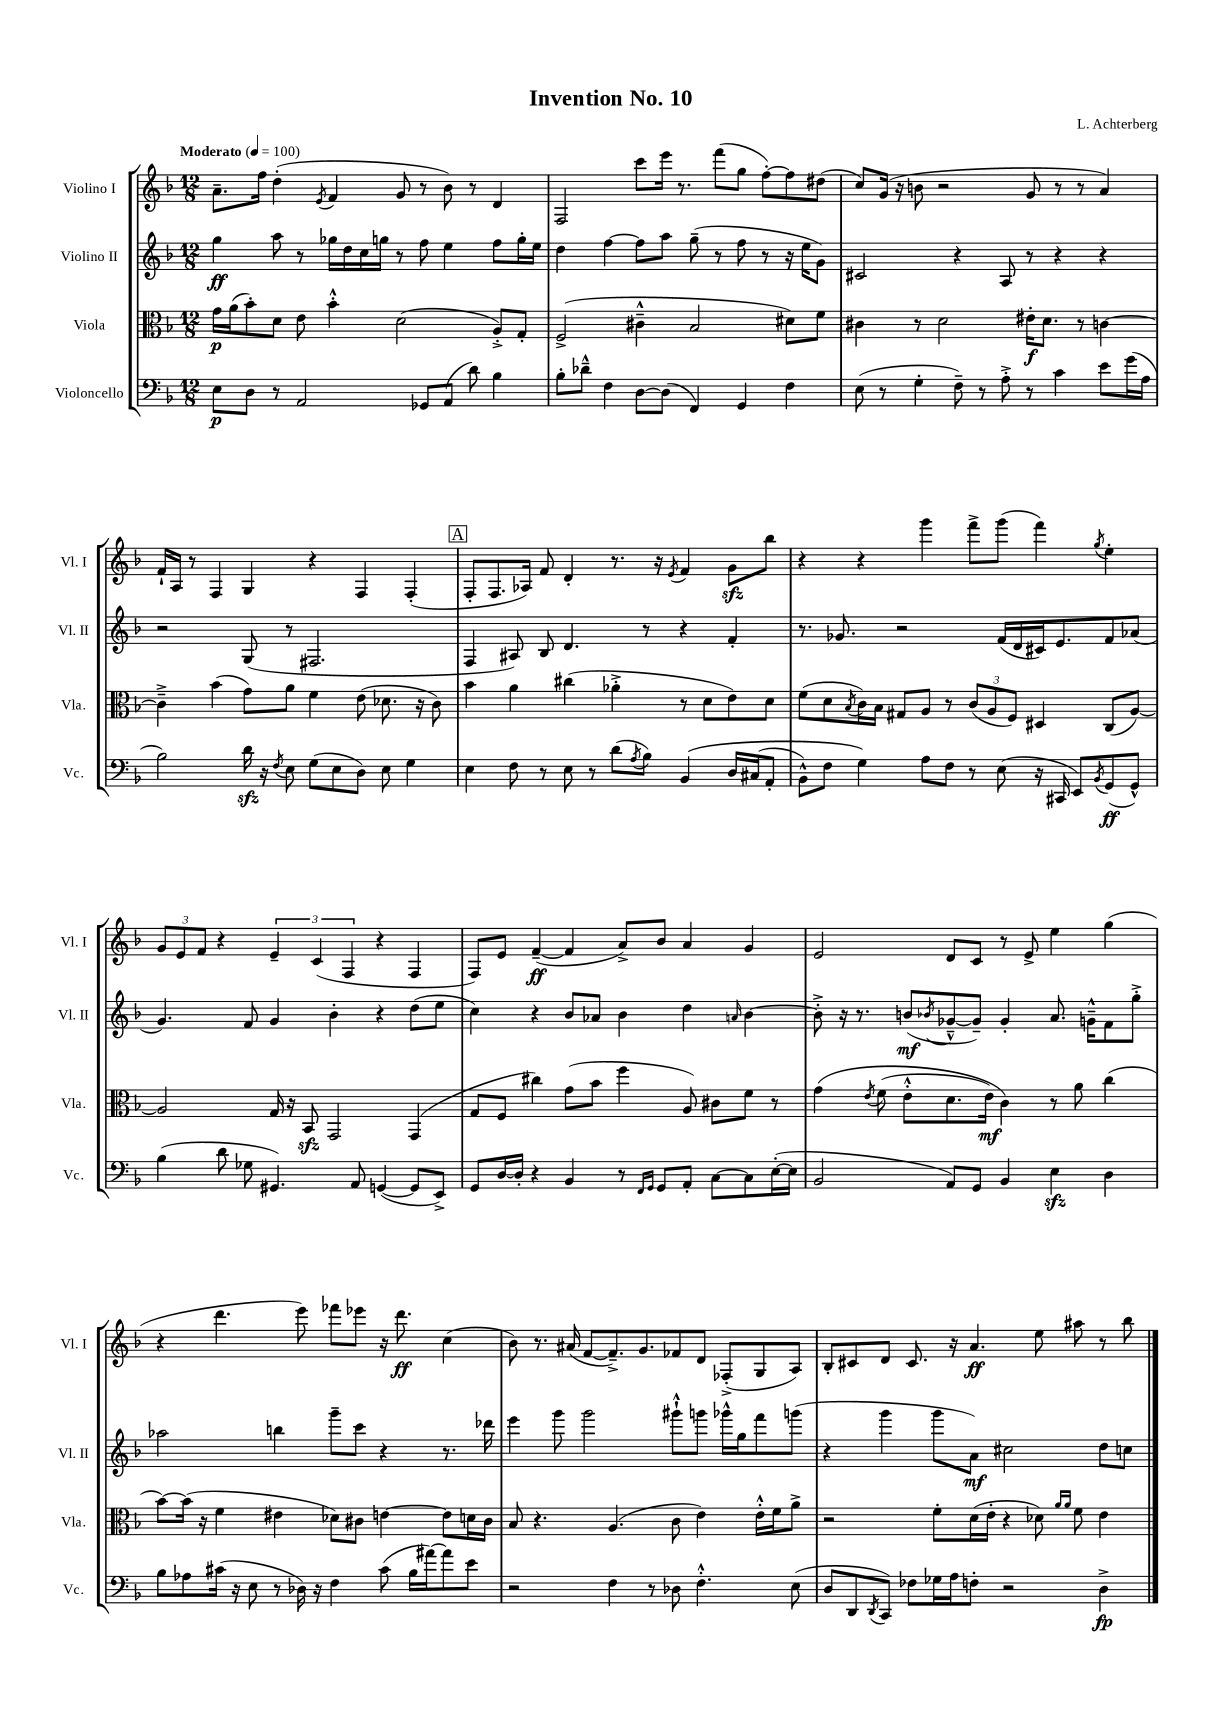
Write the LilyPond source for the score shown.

\header { title = "Invention No. 10" composer = "L. Achterberg" }
<<
\new StaffGroup <<
\new Staff = "s0" \with { instrumentName = "Violino I" shortInstrumentName = "Vl. I" } {
    \clef treble \key f \major \numericTimeSignature \time 12/8 \tempo "Moderato" 4 = 100
    a'8.-- f''16 d''4-.( \acciaccatura { e'8 } f'4 g'8 r8 bes'8) r8 d'4 |
    f2 c'''8 e'''16 r8. f'''8( g''8 f''8~-.) f''8 dis''8( |
    c''8) g'16( r16 b'8 r2 g'8 r8 r8 a'4) |
    f'16-! a16 r8 f4 g4 r4 f4 f4-.( |
    \mark \markup { \box "A" } f8-. f8. aes16) f'8 d'4-. r8. r16 \acciaccatura { e'8 } f'4 g'8\sfz bes''8 |
    r4 r4 g'''4 f'''8-> g'''8( f'''4) \acciaccatura { g''8 } e''4-. |
    \tuplet 3/2 { g'8 e'8 f'8 } r4 \tuplet 3/2 { e'4-- c'4( f4 } r4 f4 |
    f8) e'8 f'4~--\ff( f'4 a'8->) bes'8 a'4 g'4 |
    e'2 d'8 c'8 r8 e'8-> e''4 g''4( |
    r4 d'''4. e'''8) fes'''8 ees'''8 r16 d'''8.\ff c''4( |
    bes'8) r8. ais'16( f'8~ f'8.--->) g'8. fes'8 d'8 fes8-.->( g8 a8) |
    bes8-. cis'8 d'8 cis'8. r16 a'4.\ff e''8 ais''8 r8 bes''8 \bar "|." |
}
\new Staff = "s1" \with { instrumentName = "Violino II" shortInstrumentName = "Vl. II" } {
    \clef treble \key f \major \numericTimeSignature \time 12/8
    g''4\ff a''8 r8 ges''16 d''16 c''16 g''16 r8 f''8 e''4 f''8 g''16-. e''16 |
    d''4 f''4~ f''8 a''8 g''8--( r8 f''8 r8 r16 e''16 g'8) |
    cis'2 r4 a8 r8 r4 r4 |
    r2 g8( r8 fis2. |
    \mark \markup { \box "A" } f4 ais8) bes8 d'4. r8 r4 f'4-. |
    r8. ges'8. r2 f'16( d'16 cis'16) e'8. f'8 aes'8( |
    g'4.) f'8 g'4 bes'4-. r4 d''8( e''8 |
    c''4) r4 bes'8 aes'8 bes'4 d''4 \grace { a'16 } bes'4~ |
    bes'8-.-> r16 r8. b'8\mf( \acciaccatura { bes'8 } ges'8~---^ ges'8--) ges'4-. a'8. g'16---^ f'8 g''8-.-> |
    aes''2 b''4 g'''8-- c'''8 r4 r8. des'''16 |
    e'''4 g'''8 g'''2 gis'''8-!-^ g'''8 ges'''16-^ g''16 f'''8 g'''8( |
    r4 g'''4 g'''8 a'8\mf) cis''2 d''8 c''8 \bar "|." |
}
\new Staff = "s2" \with { instrumentName = "Viola" shortInstrumentName = "Vla." } {
    \clef alto \key f \major \numericTimeSignature \time 12/8
    g'16\p a'16( bes'8-.) d'8 e'8 bes'4-.-^ d'2( a8-.->) g8-. |
    f2->( cis'4---^ bes2 dis'8) f'8 |
    cis'4 r8 d'2 eis'16-.\f d'8. r8 c'4~ |
    c'4---> bes'4( g'8) a'8 f'4 e'8( des'8. r16 c'8) |
    \mark \markup { \box "A" } bes'4 a'4 cis''4( aes'4-.-> r8 d'8 e'8) d'8 |
    f'8( d'8 \acciaccatura { bes8 } c'16) bes16 gis8 a8 r8 \tuplet 3/2 { c'8( a8 f8) } dis4 c8( a8~) |
    a2 g16 r16 bes,8\sfz g,2 g,4( |
    g8 f8 cis''4) g'8( bes'8 f''4 a8) cis'8 f'8 r8 |
    g'4\( \acciaccatura { e'8 } f'8( e'8-.-^ d'8. e'16\mf) c'4\) r8 a'8 c''4( |
    bes'8~) bes'16( r16 f'4 eis'4 des'8) cis'8 e'4~ e'8 d'16 cis'16 |
    bes8 r4. a4.( c'8 e'4) e'16-.-^ f'16 a'8-> |
    r2 f'8-. d'16( e'16-. r4 des'8) \grace { a'16 a'16 } f'8 e'4 \bar "|." |
}
\new Staff = "s3" \with { instrumentName = "Violoncello" shortInstrumentName = "Vc." } {
    \clef bass \key f \major \numericTimeSignature \time 12/8
    e8\p d8 r8 a,2 ges,8 a,8( d'8) bes4 |
    bes8-. des'8---^ f4 d8~ d8( f,4) g,4 f4 |
    e8( r8 g4-. f8--) r8 a8-.-> r8 c'4 e'8 g'16( a16 |
    bes2) d'16\sfz r16 \acciaccatura { f8 } e8 g8( e8 d8) e8 g4 |
    \mark \markup { \box "A" } e4 f8 r8 e8 r8 d'8( \acciaccatura { a8 } bes8) bes,4\( d16 cis16( a,8-. |
    bes,8-^) f8 g4\) a8 f8 r8 e8( r16 cis,16 e,8) \acciaccatura { bes,8 } g,8\ff( g,8-^) |
    bes4( d'8 ges8 gis,4.) a,8 g,4~( g,8 e,8->) |
    g,8 d16~ d16-. r4 bes,4 r8 \grace { f,16 g,16 } g,8 a,8-. c8~ c8 e16~-.( e16 |
    bes,2 a,8) g,8 bes,4 e4\sfz d4 |
    bes8 aes8 cis'16( r16 e8 r8 des16) r16 f4 cis'8( bes16 ais'16~) ais'8 e'8 |
    r2 f4 r8 des8 f4.-.-^ e8( |
    d8 d,8 \acciaccatura { d,8 } c,8) fes8 ges16 a16 f8-. r2 d4->\fp \bar "|." |
}
>>
>>
\layout { \context { \Score \remove "Bar_number_engraver" } }
